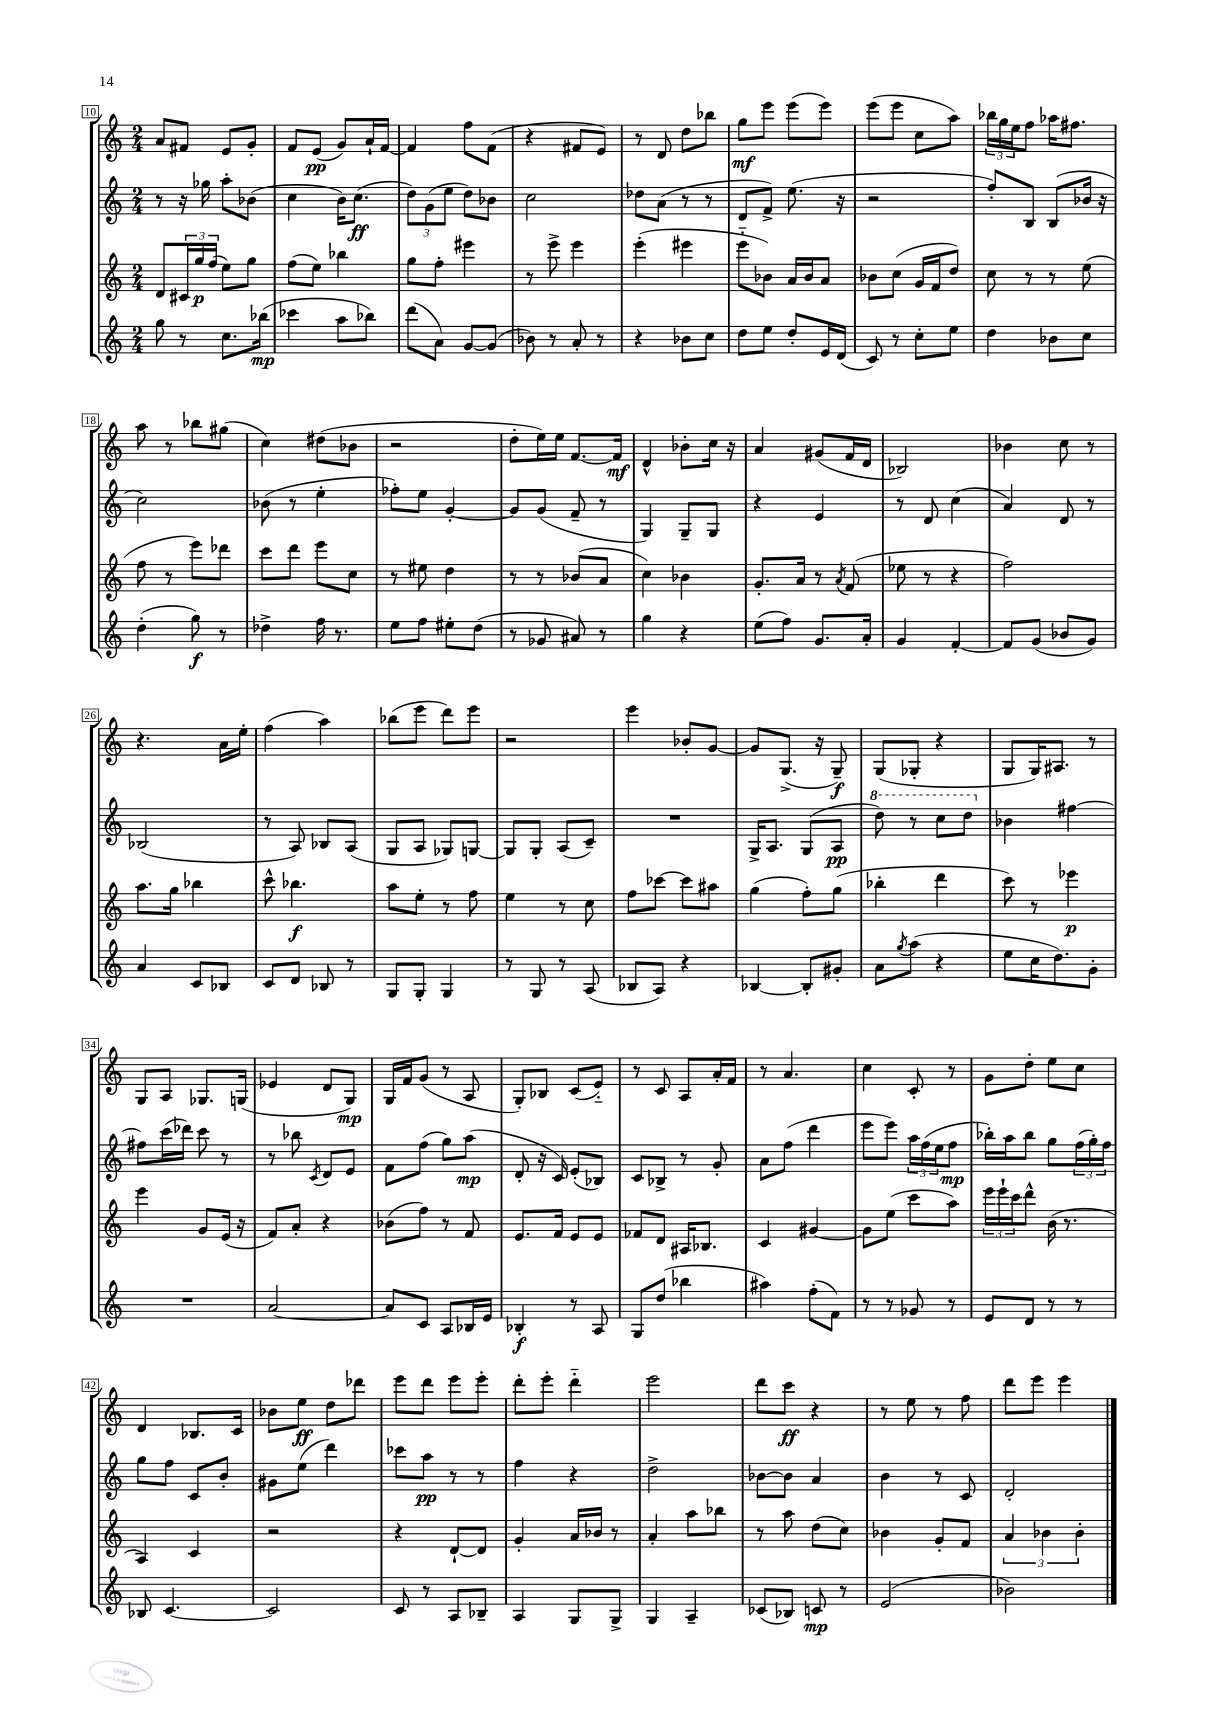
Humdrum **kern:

**kern	**kern	**kern	**kern
*staff4	*staff3	*staff2	*staff1
*clefG2	*clefG2	*clefG2	*clefG2
*k[]	*k[]	*k[]	*k[]
*M2/4	*M2/4	*M2/4	*M2/4
8gg	8d	8r	8a
8r	24c#	16r	8f#
.	24gg	.	.
.	.	16gg-	.
.	(24ff	.	.
8.cc	8ee)	8aa'	8e
.	8gg	(8b-	8g'
(16bb-	.	.	.
=	=	=	=
4ccc-	(8ff	4cc	8f
.	8ee)	.	(8e
8aa	4bb-	16b)	8g)
.	.	(8.cc	.
8bb-)	.	.	16a`
.	.	.	[16f
=	=	=	=
(8ddd	8gg	12dd)	4f]
.	.	(12g	.
8a)	8ff'	.	.
.	.	12ee	.
[8g	4eee#	8dd)	8ff
(8g]	.	8b-	(8f
=	=	=	=
8b-)	8r	2cc	4r
8r	8eee^	.	.
8a'	4eee	.	8f#
8r	.	.	8e)
=	=	=	=
4r	(4eee'	8dd-	8r
.	.	(8a	8d
8b-	4eee#	8r	8dd
8cc	.	8r	8bb-
=	=	=	=
8dd	8eee'~	8d	8gg
8ee	8b-)	8f^)	8eee
8dd'	16a	(8.ee	(8eee
.	16b-	.	.
16e	8a	.	8eee)
(16d	.	16r	.
=	=	=	=
8c)	8b-	2r	(8eee
8r	(8cc	.	8eee
8cc'	16g	.	8cc
.	16f	.	.
8ee	8dd)	.	8aa)
=	=	=	=
4dd	8cc	8ff')	24bb-
.	.	.	24gg
.	.	.	24ee
.	8r	8B	8ff
8b-	8r	(8B	16aa-
.	.	.	8.ff#
8cc	(8ee	16b-	.
.	.	16r	.
=	=	=	=
(4dd'	8ff	2cc)	8aa
.	8r	.	8r
8gg)	8eee)	.	8bb-
8r	8ddd-	.	(8gg#
=	=	=	=
4dd-^	8ccc	(8b-	4cc)
.	8ddd	8r	.
16ff	8eee	4ee'	(8dd#
8.r	.	.	.
.	8cc	.	8b-
=	=	=	=
8ee	8r	8ff-')	2r
8ff	8ee#	8ee	.
8ee#'	4dd	[4g'	.
(8dd	.	.	.
=	=	=	=
8r	8r	8g]	8dd'
8g-	8r	(8g	16ee)
.	.	.	16ee
8a#)	(8b-	8f~	[8.f
8r	8a	8r	.
.	.	.	16f]
=	=	=	=
4gg	4cc)	4G)	4d^^
4r	4b-	8G~	8b-'
.	.	8G	16cc
.	.	.	16r
=	=	=	=
(8ee	8.g'	4r	4a
8ff)	.	.	.
.	16a	.	.
8.g	8r	4e	(8g#
.	8qa	.	.
.	(8f	.	16f
16a'	.	.	16d
=	=	=	=
4g	8ee-	8r	2B-)
.	8r	8d	.
[4f'	4r	(4cc	.
=	=	=	=
8f]	2ff)	4a)	4b-
(8g	.	.	.
8b-	.	8d	8cc
8g)	.	8r	8r
=	=	=	=
4a	8.aa	(2B-	4.r
.	16gg	.	.
8c	4bb-	.	.
8B-	.	.	16a
.	.	.	16ee'
=	=	=	=
8c	8ccc^^	8r	(4ff
8d	4.bb-	8A)	.
8B-	.	8B-	4aa)
8r	.	(8A	.
=	=	=	=
8G	8aa	8G	(8bb-
8G'	8ee'	8A	8eee
4G	8r	8G-)	8ddd)
.	8ff	[8G	8eee
=	=	=	=
8r	4ee	8G]	2r
8G	.	8G'	.
8r	8r	(8A	.
(8A	8cc	8c~)	.
=	=	=	=
8B-	8ff	2r	4eee
8A)	[8ccc-	.	.
4r	8ccc-]	.	8b-'
.	8aa#	.	[8g
=	=	=	=
[4B-	(4gg	16G^	8g]
.	.	8.A	.
.	.	.	(8.G^
8B-']	8ff')	(8G	.
.	.	.	16r
8g#'	(8gg	8A	8G~)
=	=	=	=
8a	4bb-'	8ddd)	(8G
8qgg	.	.	.
(8aa	.	8r	8G-'
4r	4ddd	8ccc	4r
.	.	8ddd	.
=	=	=	=
8ee	8ccc)	4b-	8G
16cc	8r	.	16G)
8.dd)	.	.	8.A#
.	4eee-	[4ff#	.
8g'	.	.	8r
=	=	=	=
2r	4eee	8ff#]	8G
.	.	(16ccc	8A
.	.	16ddd-)	.
.	8g	8ccc	8.G-
.	(16e	8r	.
.	16r	.	(16G
=	=	=	=
[2a	8f)	8r	4e-
.	8a'	8bb-	.
.	.	8qc	.
.	4r	8d	8d
.	.	8e	8G)
=	=	=	=
8a]	(8b-	8f	16G
.	.	.	16f
8c	8ff)	(8ff	(8g
8A	8r	8gg)	8r
16B-	8f	(8aa	8A
16e	.	.	.
=	=	=	=
4B-'	8.e	8d'	8G')
.	.	16r	8B-
.	16f	16c)	.
8r	8e	(8e'	(8c
8A	8e	8B-)	8e'~)
=	=	=	=
8G	8f-	8c	8r
(8dd	8d	8B-^	8c
4bb-	16A#	8r	8A
.	8.B-	.	.
.	.	8g'	16a'
.	.	.	16f
=	=	=	=
4aa#)	4c	8a	8r
.	.	(8ff	4.a
(8ff'	[4g#	4ddd	.
8f)	.	.	.
=	=	=	=
8r	8g#]	8eee	4cc
8r	(8ee	8eee)	.
8g-	8ccc	24aa	8c'
.	.	(24ff	.
.	.	24ee	.
8r	8aa)	8ff	8r
=	=	=	=
8e	24eee	16bb-')	8g
.	24eee`	.	.
.	.	16aa	.
.	24ccc	.	.
8d	8ddd^^	8bb-	8dd'
8r	(16b	8gg	8ee
.	8.r	.	.
8r	.	(24ff	8cc
.	.	24gg')	.
.	.	24ff	.
=	=	=	=
8B-	4A)	8gg	4d
[4.c	.	8ff	.
.	4c	8c	8.B-
.	.	8b'	.
.	.	.	16c
=	=	=	=
2c]	2r	8g#	8b-
.	.	(8ee	8ee
.	.	4ddd)	8dd
.	.	.	8ddd-
=	=	=	=
8c	4r	8ccc-	8eee
8r	.	8aa	8ddd
8A	[8d`	8r	8eee
8B-~	8d]	8r	8eee'
=	=	=	=
4A	4g'	4ff	8ddd'
.	.	.	8eee'
8G	16a	4r	4ddd'~
.	16b-	.	.
8G^	8r	.	.
=	=	=	=
4G	4a'	2dd^	2eee
4A~	8aa	.	.
.	8bb-	.	.
=	=	=	=
(8c-	8r	[8b-	8ddd
8B-)	8aa	8b-]	8ccc
8c	(8dd	4a	4r
8r	8cc)	.	.
=	=	=	=
(2e	4b-	4b	8r
.	.	.	8ee
.	8g'	8r	8r
.	8f	8c	8ff
=	=	=	=
2b-)	6a	2d'	8ddd
.	.	.	8eee
.	6b-	.	.
.	.	.	4eee
.	6b-'	.	.
==	==	==	==
*-	*-	*-	*-
